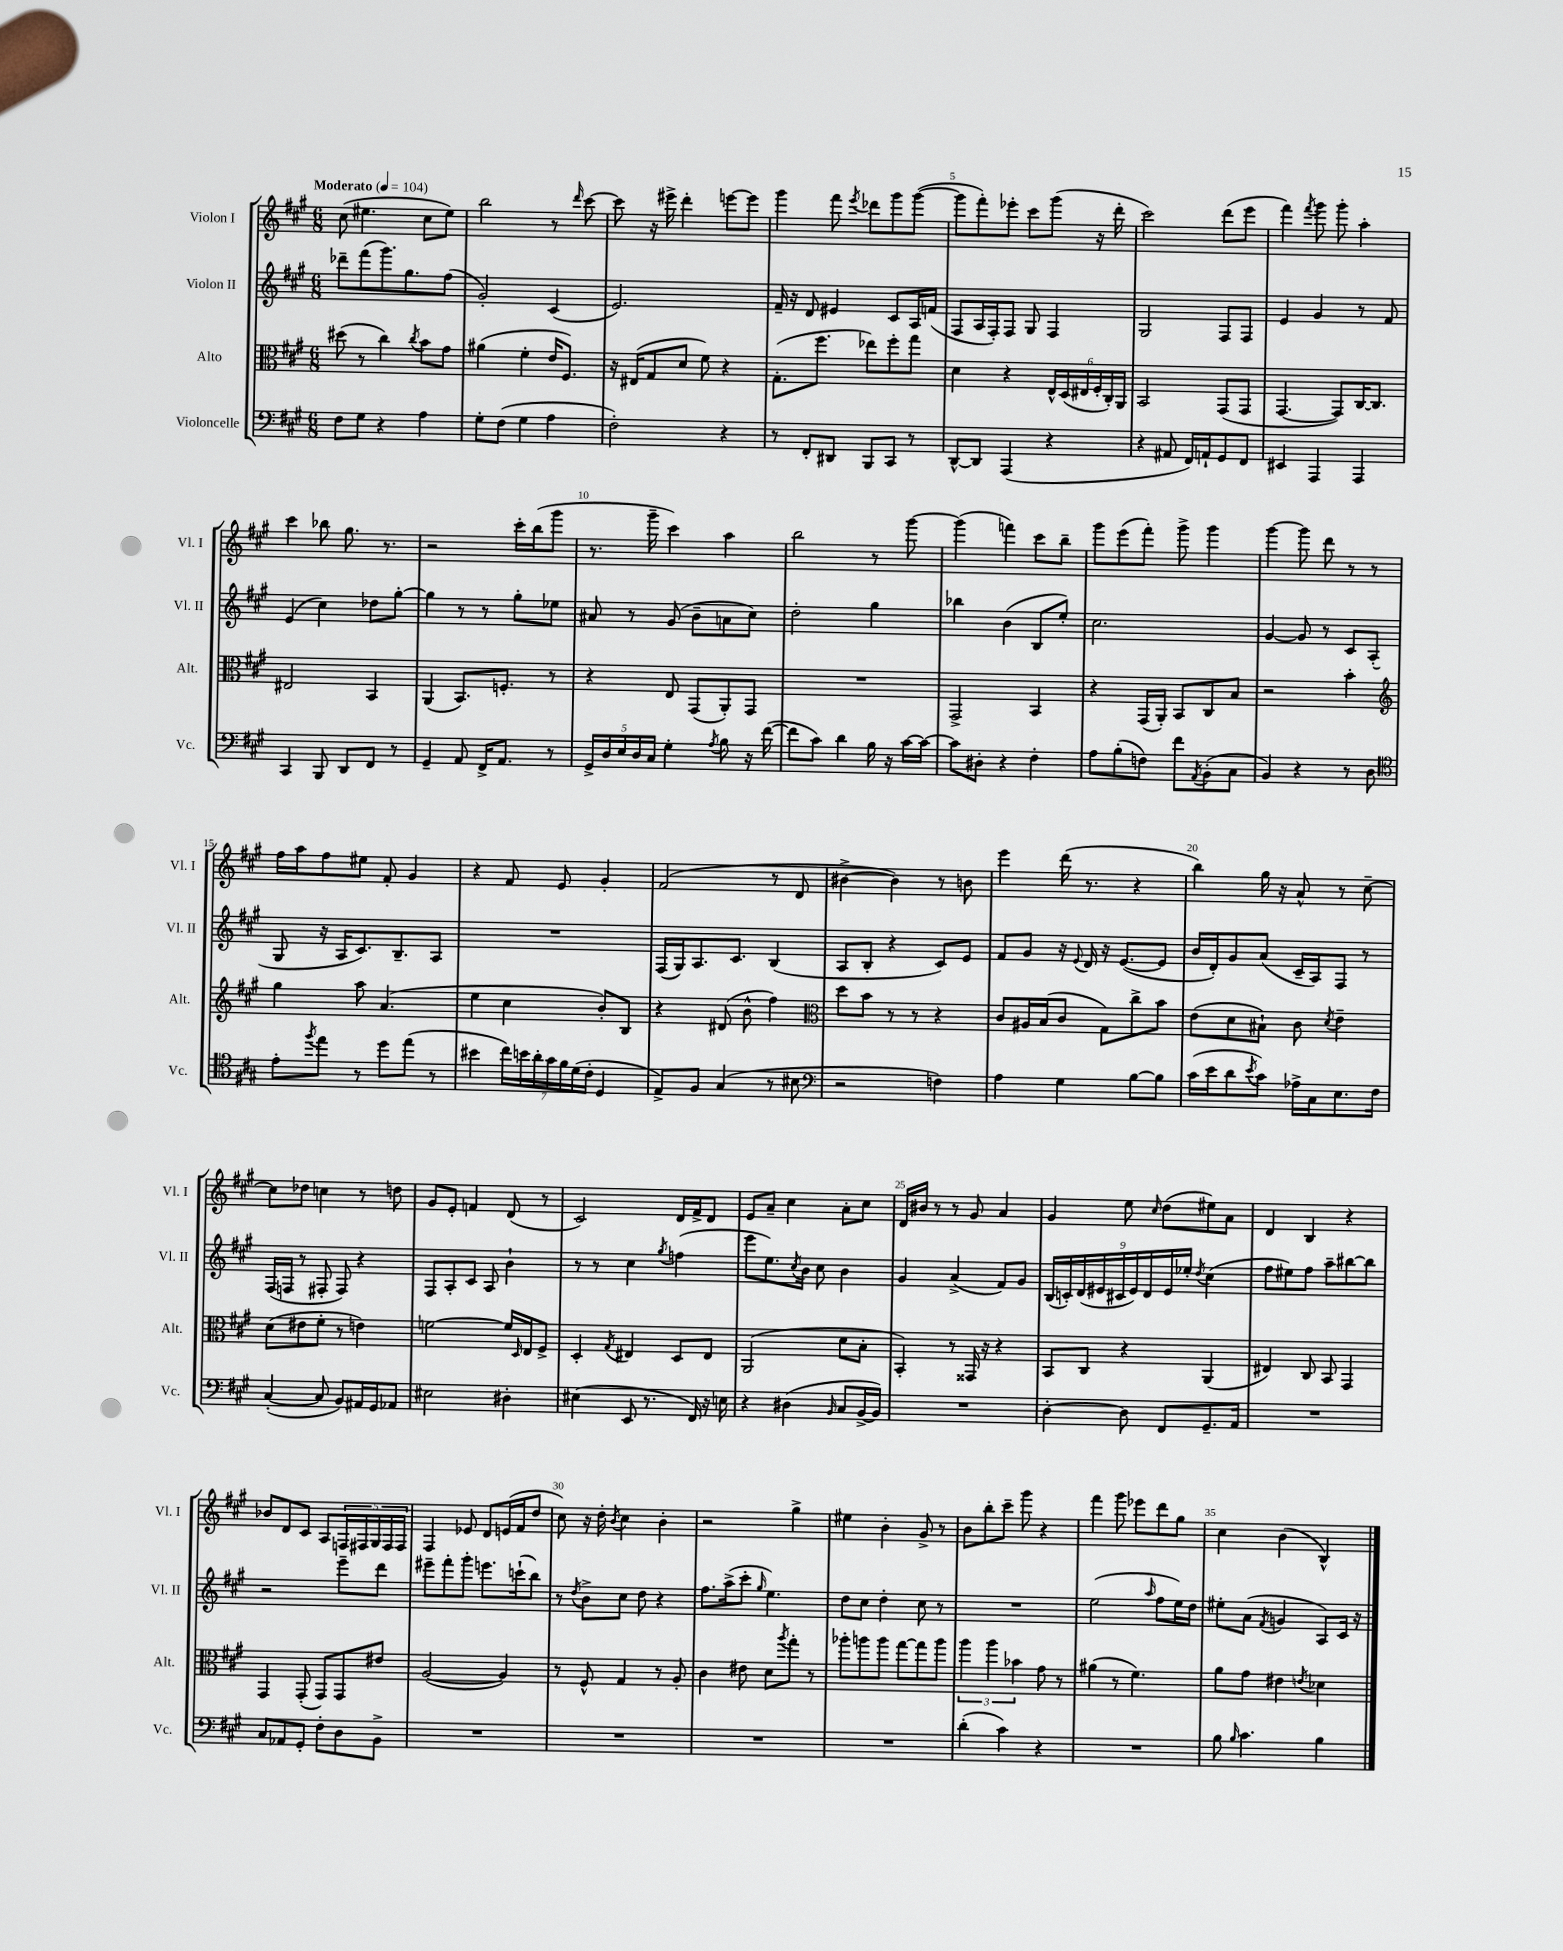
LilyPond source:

<<
\new StaffGroup <<
\new Staff = "s0" \with { instrumentName = "Violon I" shortInstrumentName = "Vl. I" } {
    \clef treble \key a \major \numericTimeSignature \time 6/8 \tempo "Moderato" 4 = 104
    cis''8( eis''4. cis''8 eis''8) |
    b''2 r8 \grace { d'''16 } cis'''8~ |
    cis'''8 r16 eis'''16-> d'''4-. e'''8~ e'''8 |
    gis'''4 fis'''8 \acciaccatura { e'''8 } des'''8 gis'''8 gis'''8~( |
    gis'''8 fis'''8-.) ees'''8-. cis'''8 gis'''8( r16 d'''16-. |
    cis'''2) d'''8( e'''8 |
    fis'''4) \acciaccatura { fis'''8 } gis'''8 gis'''8-. a''4-. |
    cis'''4 bes''8 gis''8. r8. |
    r2 cis'''16-. b''16( gis'''8 |
    r8. gis'''16-- cis'''4) a''4 |
    b''2 r8 gis'''8~ |
    gis'''4( f'''4) cis'''8 b''8-- |
    gis'''8 e'''8( fis'''8-.) gis'''8-> gis'''4 |
    gis'''4~ gis'''8 d'''8 r8 r8 |
    fis''16 a''16 fis''8 eis''8 fis'8-. gis'4 |
    r4 fis'8 e'8 gis'4-. |
    fis'2( r8 d'8 |
    bis'4~-> bis'4) r8 b'8 |
    e'''4 d'''16( r8. r4 |
    b''4) gis''16 r16 a'8-^ r8 cis''8~-- |
    cis''8 des''8 c''4 r8 d''8 |
    gis'8 e'8-. f'4 d'8( r8 |
    cis'2) d'16 fis'16-> d'8 |
    e'8 a'8-- cis''4 a'8-. cis''8 |
    d'16 bis'16 r8 r8 gis'8 a'4 |
    gis'4 e''8 \grace { cis''16 } d''8( eis''8) a'8 |
    d'4 b4 r4 |
    bes'8 d'8 cis'8 a8 \tuplet 5/4 { f16 fis16 gis16 fis16 fis16 } |
    fis4 ees'8 d'8 e'16( fis'16 d''8 |
    cis''8) r16 d''16-. \acciaccatura { b'8 } cis''4 b'4-. |
    r2 gis''4-> |
    eis''4 b'4-. gis'8-> r8 |
    b'8 b''8-. cis'''8-- gis'''8 r4 |
    fis'''4 gis'''8 ees'''8 d'''8 gis''8 |
    cis''4 b'4( b4-^) \bar "|." |
}
\new Staff = "s1" \with { instrumentName = "Violon II" shortInstrumentName = "Vl. II" } {
    \clef treble \key a \major \numericTimeSignature \time 6/8
    des'''8-- fis'''8( gis'''8.) gis''8. fis''8( |
    gis'2-.) cis'4( |
    e'2.) |
    fis'16-- r16 d'8 eis'4 cis'8 a16 f'16( |
    fis8 a16 fis16-.) fis8 gis8 fis4 |
    gis2 fis8 fis8 |
    e'4 gis'4 r8 fis'8 |
    e'4( cis''4) des''8 gis''8~-. |
    gis''4 r8 r8 gis''8-. ees''8 |
    ais'8 r8 gis'8( b'8-- a'8 cis''8) |
    d''2-. gis''4 |
    bes''4 b'4( b8 e''8-.) |
    cis''2. |
    gis'4~ gis'8 r8 cis'8 a8-.( |
    gis8 r16 a16 cis'8.) b8.-- a8 |
    R2. |
    fis16( gis16) a8. cis'8. b4( |
    a8 b8-. r4 cis'8) e'8 |
    fis'8 gis'8 r16 \appoggiatura { e'8 } d'16 r16 e'8.~( e'8 |
    b'16 d'16-.) gis'8 a'8( cis'16-- a16) fis8 r8 |
    fis16( f16 r8 fis8-. fis8) r4 |
    fis8 a8-. cis'8 a8 b'4-! |
    r8 r8 cis''4 \acciaccatura { gis''8 } f''4( |
    e'''8 e''8.) \acciaccatura { cis''8 } b'16 cis''8 b'4 |
    gis'4 a'4->( fis'8) gis'8 |
    \tuplet 9/8 { b16( c'16-.) d'16( eis'16 cis'16 eis'16) d'16 eis'16 ees''16-. } \acciaccatura { d''8 } cis''4( |
    fis''8 eis''8) fis''8 a''8-- bis''8~ bis''8 |
    r2 e'''8-- d'''8 |
    eis'''8-- fis'''8-. gis'''8-. e'''8. c'''16-!( b''8) |
    r8 \acciaccatura { d''8 } b'8-> cis''8 d''8 r4 |
    fis''8. a''16->( cis'''8-. \grace { gis''16 } e''4.) |
    d''8 cis''8 d''4-. cis''8 r8 |
    R2. |
    e''2( \grace { a''16 } fis''8 e''16) d''16 |
    eis''8-. a'8( \acciaccatura { fis'8 } g'4 a8) cis'16 r16 \bar "|." |
}
\new Staff = "s2" \with { instrumentName = "Alto" shortInstrumentName = "Alt." } {
    \clef alto \key a \major \numericTimeSignature \time 6/8
    dis''8( r8 cis''4) \acciaccatura { cis''8 } b'8 gis'8 |
    ais'4( fis'4-. e'16 fis8.) |
    r16 eis16( gis8 d'8 fis'8) r4 |
    gis8.-.( fis''8. ees''8) fis''8-. gis''8 |
    d'4 r4 \tuplet 6/4 { e16-^ d16( eis16 fis16-. cis16-.) a,16 } |
    b,2 gis,8( gis,8 |
    gis,4.~ gis,8) cis16~ cis8. |
    eis2 b,4 |
    a,4( b,8.) f8.-. r8 |
    r4 e8 gis,8( a,8-.) gis,8 |
    R2. |
    gis,2-> b,4 |
    r4 gis,16( a,16-.) b,8 cis8 b8 |
    r2 b'4-. |
    \clef treble gis''4 a''8 a'4.( |
    e''4 cis''4 b'8-.) b8 |
    r4 dis'8( b'8-^ fis''4) |
    \clef alto d''8 b'8 r8 r8 r4 |
    cis'8 ais16 b16( cis'8 gis8) cis''8-> b'8 |
    e'8( d'8 bis8-!) cis'8 \acciaccatura { d'8 } e'4-- |
    d'8( eis'8 fis'8-. r8 e'4) |
    f'2~ f'16 \grace { d16 } e16 fis8-> |
    d4-. \acciaccatura { gis8 } eis4 d8 eis8 |
    a,2( d'8 b8-. |
    b,4-.) r8 gisis,16 r16 r4 |
    b,8 cis8 r4 a,4( |
    eis4) cis8 b,8 gis,4 |
    gis,4 gis,8-.( gis,8) gis,8 eis'8 |
    a2~( a4) |
    r8 fis8-^ gis4 r8 a8-. |
    cis'4 eis'8 d'8 \acciaccatura { a''8 } gis''8-. r8 |
    aes''8-. a''8 a''8 gis''8~ gis''8 a''8 |
    \tuplet 3/2 { a''4 a''4 bes'4 } gis'8 r8 |
    ais'4( r8 fis'4.) |
    a'8 gis'8 eis'4 \acciaccatura { e'8 } des'4 \bar "|." |
}
\new Staff = "s3" \with { instrumentName = "Violoncelle" shortInstrumentName = "Vc." } {
    \clef bass \key a \major \numericTimeSignature \time 6/8
    fis8 gis8 r4 a4 |
    gis8-. fis8( gis4 a4 |
    fis2-.) r4 |
    r8 fis,8-. dis,8 b,,8 cis,8 r8 |
    d,8~-^ d,8 a,,4( r4 |
    r4 ais,8 fis,16) a,16-! gis,8 fis,8 |
    eis,4 a,,4 a,,4 |
    cis,4 b,,8 d,8 fis,8 r8 |
    gis,4-- a,8 fis,16-> a,8. r8 |
    \tuplet 5/4 { gis,16-> d16 e16 d16 cis16 } gis4-. \acciaccatura { a8 } b8 r16 fis'16~( |
    fis'8 cis'8) d'4 b16 r16 cis'16~ cis'16~ |
    cis'8 dis8-. r4 fis4-. |
    a8 b8-.( f8) fis'8 \acciaccatura { a,8 } b,8-.( cis8 |
    b,4) r4 r8 d8 |
    \clef tenor e'8-. \acciaccatura { fis''8 } e''8 r8 d''8 e''8( r8 |
    bis'4 \tuplet 7/4 { cis''16) b'16 a'16-. gis'16 fis'16 d'16( cis'16-. } d4 |
    e8->) fis8 gis4( r8 bis8 |
    \clef bass r2 f4) |
    a4 gis4 b8~ b8 |
    cis'16( e'16 d'8 \acciaccatura { e'8 } cis'8) aes16-> cis16 e8. fis16 |
    cis4~-.( cis8 b,8) ais,16 gis,16 aes,8 |
    eis2 dis4-. |
    eis4( e,8 r8. fis,16) r16 e16 |
    r4 dis4( \grace { b,16 } cis8 b,16~-> b,16) |
    R2. |
    d4~-. d8 fis,8 gis,8.-- a,16 |
    R2. |
    cis8 aes,8 gis,8-. fis8-. d8 b,8-> |
    R2. |
    R2. |
    R2. |
    R2. |
    d'4-.( cis'4) r4 |
    R2. |
    b8 \grace { b16 } cis'4. b4 \bar "|." |
}
>>
>>
\layout { \context { \Score \override BarNumber.break-visibility = ##(#f #t #t) barNumberVisibility = #(every-nth-bar-number-visible 5) } }
